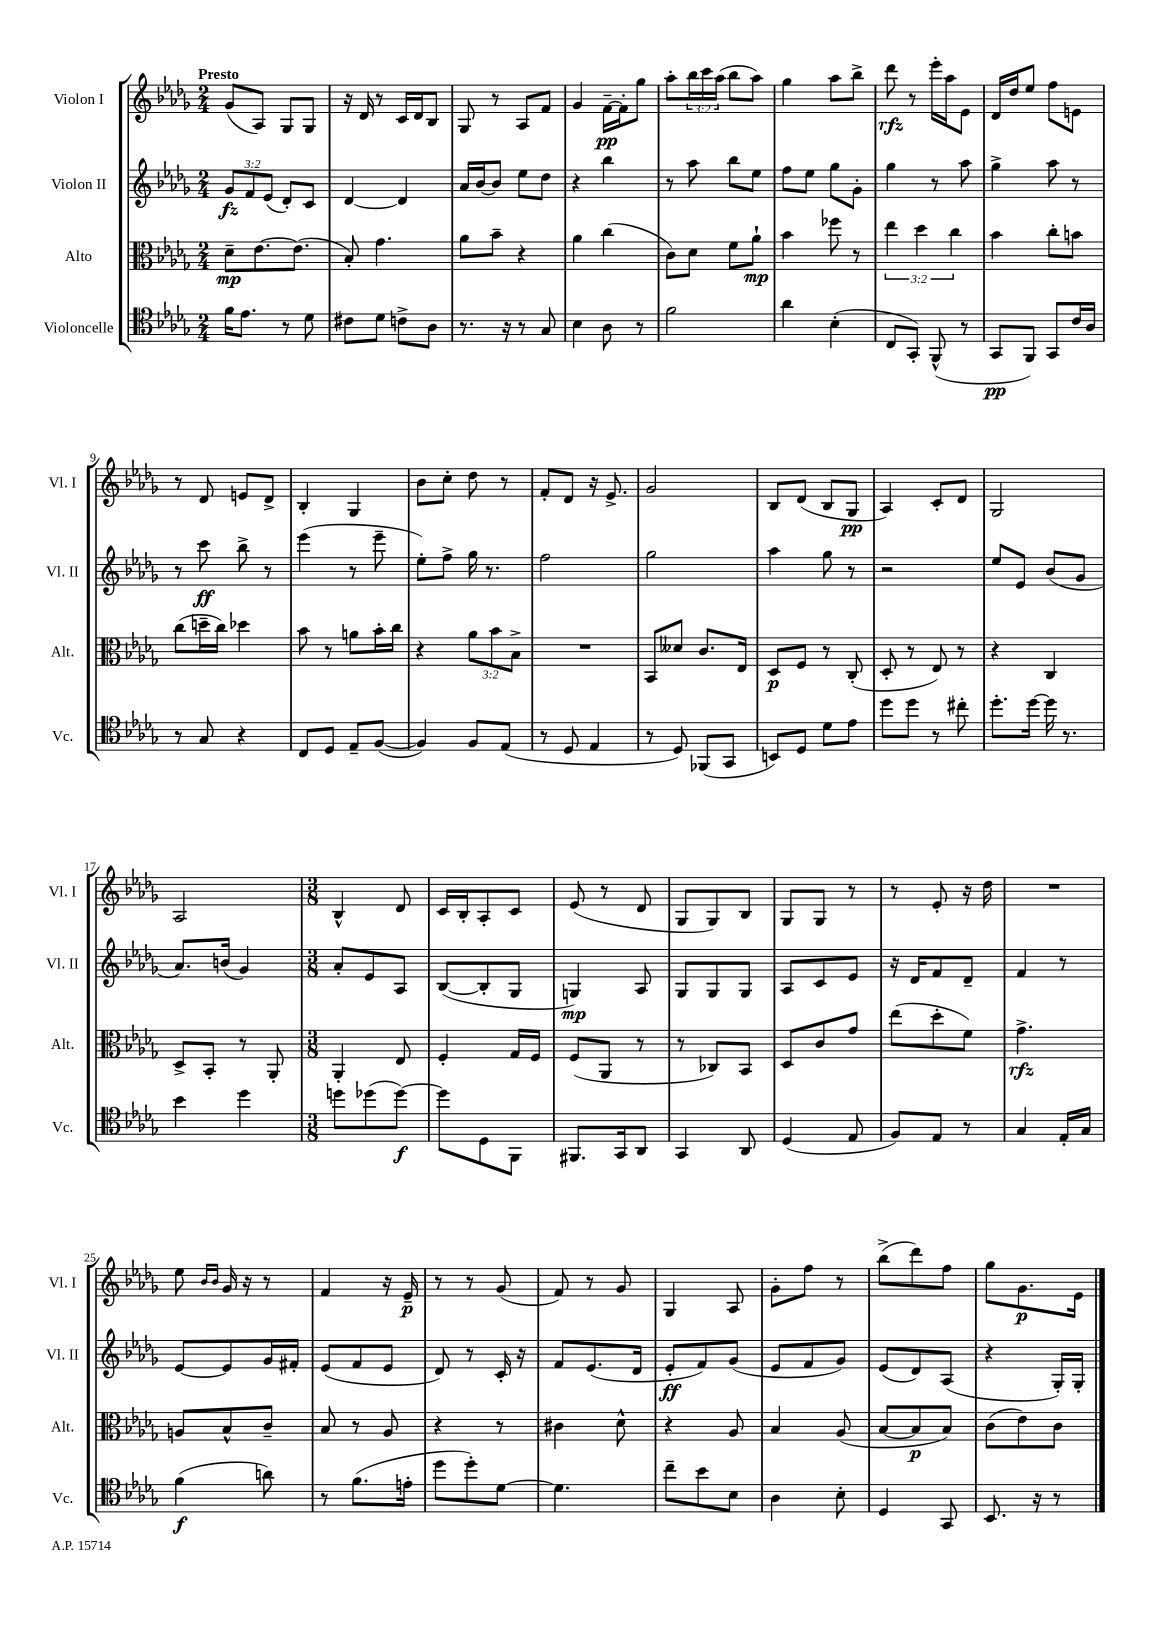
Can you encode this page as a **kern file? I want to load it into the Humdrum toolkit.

**kern	**dynam	**kern	**dynam	**kern	**dynam	**kern	**dynam
*part4	*part4	*part3	*part3	*part2	*part2	*part1	*part1
*staff4	*staff4	*staff3	*staff3	*staff2	*staff2	*staff1	*staff1
*I"Violoncelle	*	*I"Alto	*	*I"Violon II	*	*I"Violon I	*
*I'Vc.	*	*I'Alt.	*	*I'Vl. II	*	*I'Vl. I	*
*clefC4	*	*clefC3	*	*clefG2	*	*clefG2	*
*k[b-e-a-d-g-]	*	*k[b-e-a-d-g-]	*	*k[b-e-a-d-g-]	*	*k[b-e-a-d-g-]	*
*M2/4	*	*M2/4	*	*M2/4	*	*M2/4	*
=1	=1	=1	=1	=1	=1	=1	=1
!	!	!	!	!	!	!LO:TX:a:B:t=Presto	!
16f\KL	.	8d-~\L	mp	12g-/L	fz	(8g-/L	.
8.e-\J	.	.	.	.	.	.	.
.	.	.	.	12f/	.	.	.
.	.	[8.e-\	.	.	.	8A-/J)	.
.	.	.	.	(12e-/J	.	.	.
8r	.	.	.	8d-'/L)	.	8G-/L	.
.	.	(8.e-\J]	.	.	.	.	.
8d-\	.	.	.	8c/J	.	8G-/J	.
=2	=2	=2	=2	=2	=2	=2	=2
8c#X\L	.	8B-'/)	.	[4d-/	.	16r	.
.	.	.	.	.	.	16d-/	.
8d-\J	.	4.g-\	.	.	.	8r	.
8cn^\L	.	.	.	4d-/]	.	16c/LL	.
.	.	.	.	.	.	16d-/J	.
8A-\J	.	.	.	.	.	8B-/J	.
=3	=3	=3	=3	=3	=3	=3	=3
8.r	.	8a-\L	.	16a-/LL	.	8G-/	.
.	.	.	.	[16b-/J	.	.	.
.	.	8b-~\J	.	8b-/J]	.	8r	.
16r	.	.	.	.	.	.	.
8r	.	4r	.	8ee-\L	.	8A-/L	.
8G-/	.	.	.	8dd-\J	.	8f/J	.
=4	=4	=4	=4	=4	=4	=4	=4
4B-\	.	4a-\	.	4r	.	4g-/	.
8A-\	.	(4cc\	.	4bb-\	.	[16f~\LL	pp
.	.	.	.	.	.	16f'\J]	.
8r	.	.	.	.	.	8gg-\J	.
=5	=5	=5	=5	=5	=5	=5	=5
2f\	.	8c\L)	.	8r	.	8aa-'\L	.
.	.	8d-\J	.	8aa-\	.	24bb-\L	.
.	.	.	.	.	.	24ccc\	.
.	.	.	.	.	.	(24aa-\JJ	.
.	.	8f\L	.	8bb-\L	.	8bb-\L	.
.	.	8a-`\J	mp	8ee-\J	.	8aa-\J)	.
=6	=6	=6	=6	=6	=6	=6	=6
4a-\	.	4b-\	.	8ff\L	.	4gg-\	.
.	.	.	.	8ee-\J	.	.	.
(4B-'\	.	8ff-X\	.	8gg-\L	.	8aa-\L	.
.	.	8r	.	8g-'\J	.	8bb-^\J	.
=7	=7	=7	=7	=7	=7	=7	=7
8C/L	.	6ee-\	.	4gg-\	.	8ddd-\	rfz
8GG-'/J)	.	.	.	.	.	8r	.
.	.	6dd-\	.	.	.	.	.
(8FF^^/	.	.	.	8r	.	16eee-'\LL	.
.	.	.	.	.	.	16aa-\J	.
.	.	6cc\	.	.	.	.	.
8r	.	.	.	8aa-\	.	8e-\J	.
=8	=8	=8	=8	=8	=8	=8	=8
8GG-/L	pp	4b-\	.	4gg-^\	.	16d-/LL	.
.	.	.	.	.	.	16dd-/J	.
8FF/J)	.	.	.	.	.	8ee-/J	.
8GG-/L	.	8cc'\L	.	8aa-\	.	8ff\L	.
16c/L	.	8bn\J	.	8r	.	8en\J	.
16A-/JJ	.	.	.	.	.	.	.
!!LO:LB:g=z
=9	=9	=9	=9	=9	=9	=9	=9
8r	.	(8cc\L	.	8r	.	8r	.
8G-/	.	16ddn~\L	.	8ccc\	ff	8d-/	.
.	.	16cc\JJ)	.	.	.	.	.
4r	.	4dd-X\	.	8bb-^\	.	8en/L	.
.	.	.	.	8r	.	8d-^/J	.
=10	=10	=10	=10	=10	=10	=10	=10
8C/L	.	8b-\	.	(4eee-\	.	4B-'/	.
8D-/J	.	8r	.	.	.	.	.
8E-~/L	.	8an\L	.	8r	.	4G-/	.
([8F/J	.	16b-'\L	.	8eee-~\	.	.	.
.	.	16cc\JJ	.	.	.	.	.
=11	=11	=11	=11	=11	=11	=11	=11
4F/])	.	4r	.	8ee-'\L)	.	8b-\L	.
.	.	.	.	8ff^\J	.	8cc'\J	.
8F/L	.	12a-\L	.	16gg-\	.	8dd-\	.
.	.	.	.	8.r	.	.	.
.	.	12b-\	.	.	.	.	.
(8E-/J	.	.	.	.	.	8r	.
.	.	12B-^\J	.	.	.	.	.
=12	=12	=12	=12	=12	=12	=12	=12
8r	.	2r	.	2ff\	.	8f'/L	.
8D-/	.	.	.	.	.	8d-/J	.
4E-/	.	.	.	.	.	16r	.
.	.	.	.	.	.	8.e-^/	.
=13	=13	=13	=13	=13	=13	=13	=13
8r	.	8BB-/L	.	2gg-\	.	2g-/	.
8D-/)	.	8d--X/J	.	.	.	.	.
(8FF-X/L	.	8.c/L	.	.	.	.	.
8GG-/J	.	.	.	.	.	.	.
.	.	16E-/Jk	.	.	.	.	.
=14	=14	=14	=14	=14	=14	=14	=14
8BBn/L)	.	8D-/L	p	4aa-\	.	8B-/L	.
8D-/J	.	8F/J	.	.	.	(8d-/J	.
8d-\L	.	8r	.	8gg-\	.	8B-/L	.
8e-\J	.	(8C'/	.	8r	.	8G-/J	pp
=15	=15	=15	=15	=15	=15	=15	=15
8dd-\L	.	8D-'/	.	2r	.	4A-/)	.
8dd-\J	.	8r	.	.	.	.	.
8r	.	8E-/)	.	.	.	8c'/L	.
8cc#X'\	.	8r	.	.	.	8d-/J	.
=16	=16	=16	=16	=16	=16	=16	=16
8.dd-'\L	.	4r	.	8ee-/L	.	2G-/	.
.	.	.	.	8e-/J	.	.	.
[16dd-\Jk	.	.	.	.	.	.	.
16dd-\]	.	4C/	.	(8b-/L	.	.	.
8.r	.	.	.	.	.	.	.
.	.	.	.	8g-/J	.	.	.
!!LO:LB:g=z
=17	=17	=17	=17	=17	=17	=17	=17
4b-\	.	8D-^/L	.	8.a-/L)	.	2A-/	.
.	.	8BB-'/J	.	.	.	.	.
.	.	.	.	(16bn/Jk	.	.	.
4dd-\	.	8r	.	4g-/)	.	.	.
.	.	8AA-'/	.	.	.	.	.
=18	=18	=18	=18	=18	=18	=18	=18
*M3/8	*	*M3/8	*	*M3/8	*	*M3/8	*
8ddn\L	.	4AA-'/	.	8a-'/L	.	4B-^^/	.
(8dd-X\	.	.	.	8e-/	.	.	.
[8dd-\J)	f	8E-/	.	8A-/J	.	8d-/	.
=19	=19	=19	=19	=19	=19	=19	=19
8dd-\L]	.	4F'/	.	([8B-/L	.	16c/LL	.
.	.	.	.	.	.	16B-'/J	.
8D-\	.	.	.	8B-'/]	.	8A-'/	.
8FF\J	.	16G-/LL	.	8G-/J	.	8c/J	.
.	.	16F/JJ	.	.	.	.	.
=20	=20	=20	=20	=20	=20	=20	=20
8.FF#X/L	.	(8F/L	.	4Gn/)	mp	(8e-/	.
.	.	8AA-/J	.	.	.	8r	.
16GG-/k	.	.	.	.	.	.	.
8AA-/J	.	8r	.	8A-/	.	8d-/	.
=21	=21	=21	=21	=21	=21	=21	=21
4GG-/	.	8r	.	8G-/L	.	8G-/L	.
.	.	8C-X/L)	.	8G-/	.	8G-/)	.
8AA-/	.	8BB-/J	.	8G-/J	.	8B-/J	.
=22	=22	=22	=22	=22	=22	=22	=22
(4D-/	.	8D-/L	.	8A-/L	.	8G-/L	.
.	.	8c/	.	8c/	.	8G-/J	.
8E-/	.	8g-/J	.	8e-/J	.	8r	.
=23	=23	=23	=23	=23	=23	=23	=23
8F/L)	.	(8ee-\L	.	16r	.	8r	.
.	.	.	.	16d-/KL	.	.	.
8E-/J	.	8dd-'\	.	8f/	.	8e-'/	.
8r	.	8f\J)	.	8d-~/J	.	16r	.
.	.	.	.	.	.	16dd-\	.
=24	=24	=24	=24	=24	=24	=24	=24
4G-/	.	4.g-^\	rfz	4f/	.	4.r	.
16E-'/LL	.	.	.	8r	.	.	.
16G-/JJ	.	.	.	.	.	.	.
!!LO:LB:g=z
=25	=25	=25	=25	=25	=25	=25	=25
(4f\	f	8An/L	.	[8e-/L	.	8ee-\	.
.	.	.	.	.	.	16qqb-/LL	.
.	.	.	.	.	.	16qqb-/JJ	.
.	.	8B-^^/	.	8e-/]	.	16g-/	.
.	.	.	.	.	.	16r	.
8an\)	.	8c~/J	.	16g-/L	.	8r	.
.	.	.	.	16f#X'/JJ	.	.	.
=26	=26	=26	=26	=26	=26	=26	=26
8r	.	8B-/	.	(8e-/L	.	4f/	.
(8.f\L	.	8r	.	8f/	.	.	.
.	.	8A-/	.	8e-/J	.	16r	.
16en'\Jk	.	.	.	.	.	16e-~/	p
=27	=27	=27	=27	=27	=27	=27	=27
8dd-\L	.	4r	.	8d-/)	.	8r	.
8dd-'\)	.	.	.	8r	.	8r	.
[8d-\J	.	8r	.	16c'/	.	(8g-/	.
.	.	.	.	16r	.	.	.
=28	=28	=28	=28	=28	=28	=28	=28
4.d-\]	.	4c#X\	.	8f/L	.	8f/)	.
.	.	.	.	(8.e-/	.	8r	.
.	.	8d-^^\	.	.	.	8g-/	.
.	.	.	.	16d-/Jk	.	.	.
=29	=29	=29	=29	=29	=29	=29	=29
8cc~\L	.	4r	.	8e-'/L	ff	4G-/	.
8b-\	.	.	.	8f/)	.	.	.
8B-\J	.	8A-/	.	(8g-/J	.	8A-/	.
=30	=30	=30	=30	=30	=30	=30	=30
4A-\	.	4B-/	.	8e-/L	.	8g-'\L	.
.	.	.	.	8f/	.	8ff\J	.
8B-'\	.	(8A-/	.	8g-/J)	.	8r	.
=31	=31	=31	=31	=31	=31	=31	=31
4D-/	.	[8B-/L	.	(8e-/L	.	(8bb-^\L	.
.	.	8B-/]	p	8d-/)	.	8ddd-\)	.
8GG-/	.	8B-/J)	.	(8A-/J	.	8ff\J	.
=32	=32	=32	=32	=32	=32	=32	=32
8.BB-/	.	(8c\L	.	4r	.	8gg-\L	.
.	.	8e-\)	.	.	.	8.g-\	p
16r	.	.	.	.	.	.	.
8r	.	8c\J	.	16G-'/LL)	.	.	.
.	.	.	.	16G-'/JJ	.	16e-\Jk	.
==	==	==	==	==	==	==	==
*-	*-	*-	*-	*-	*-	*-	*-
